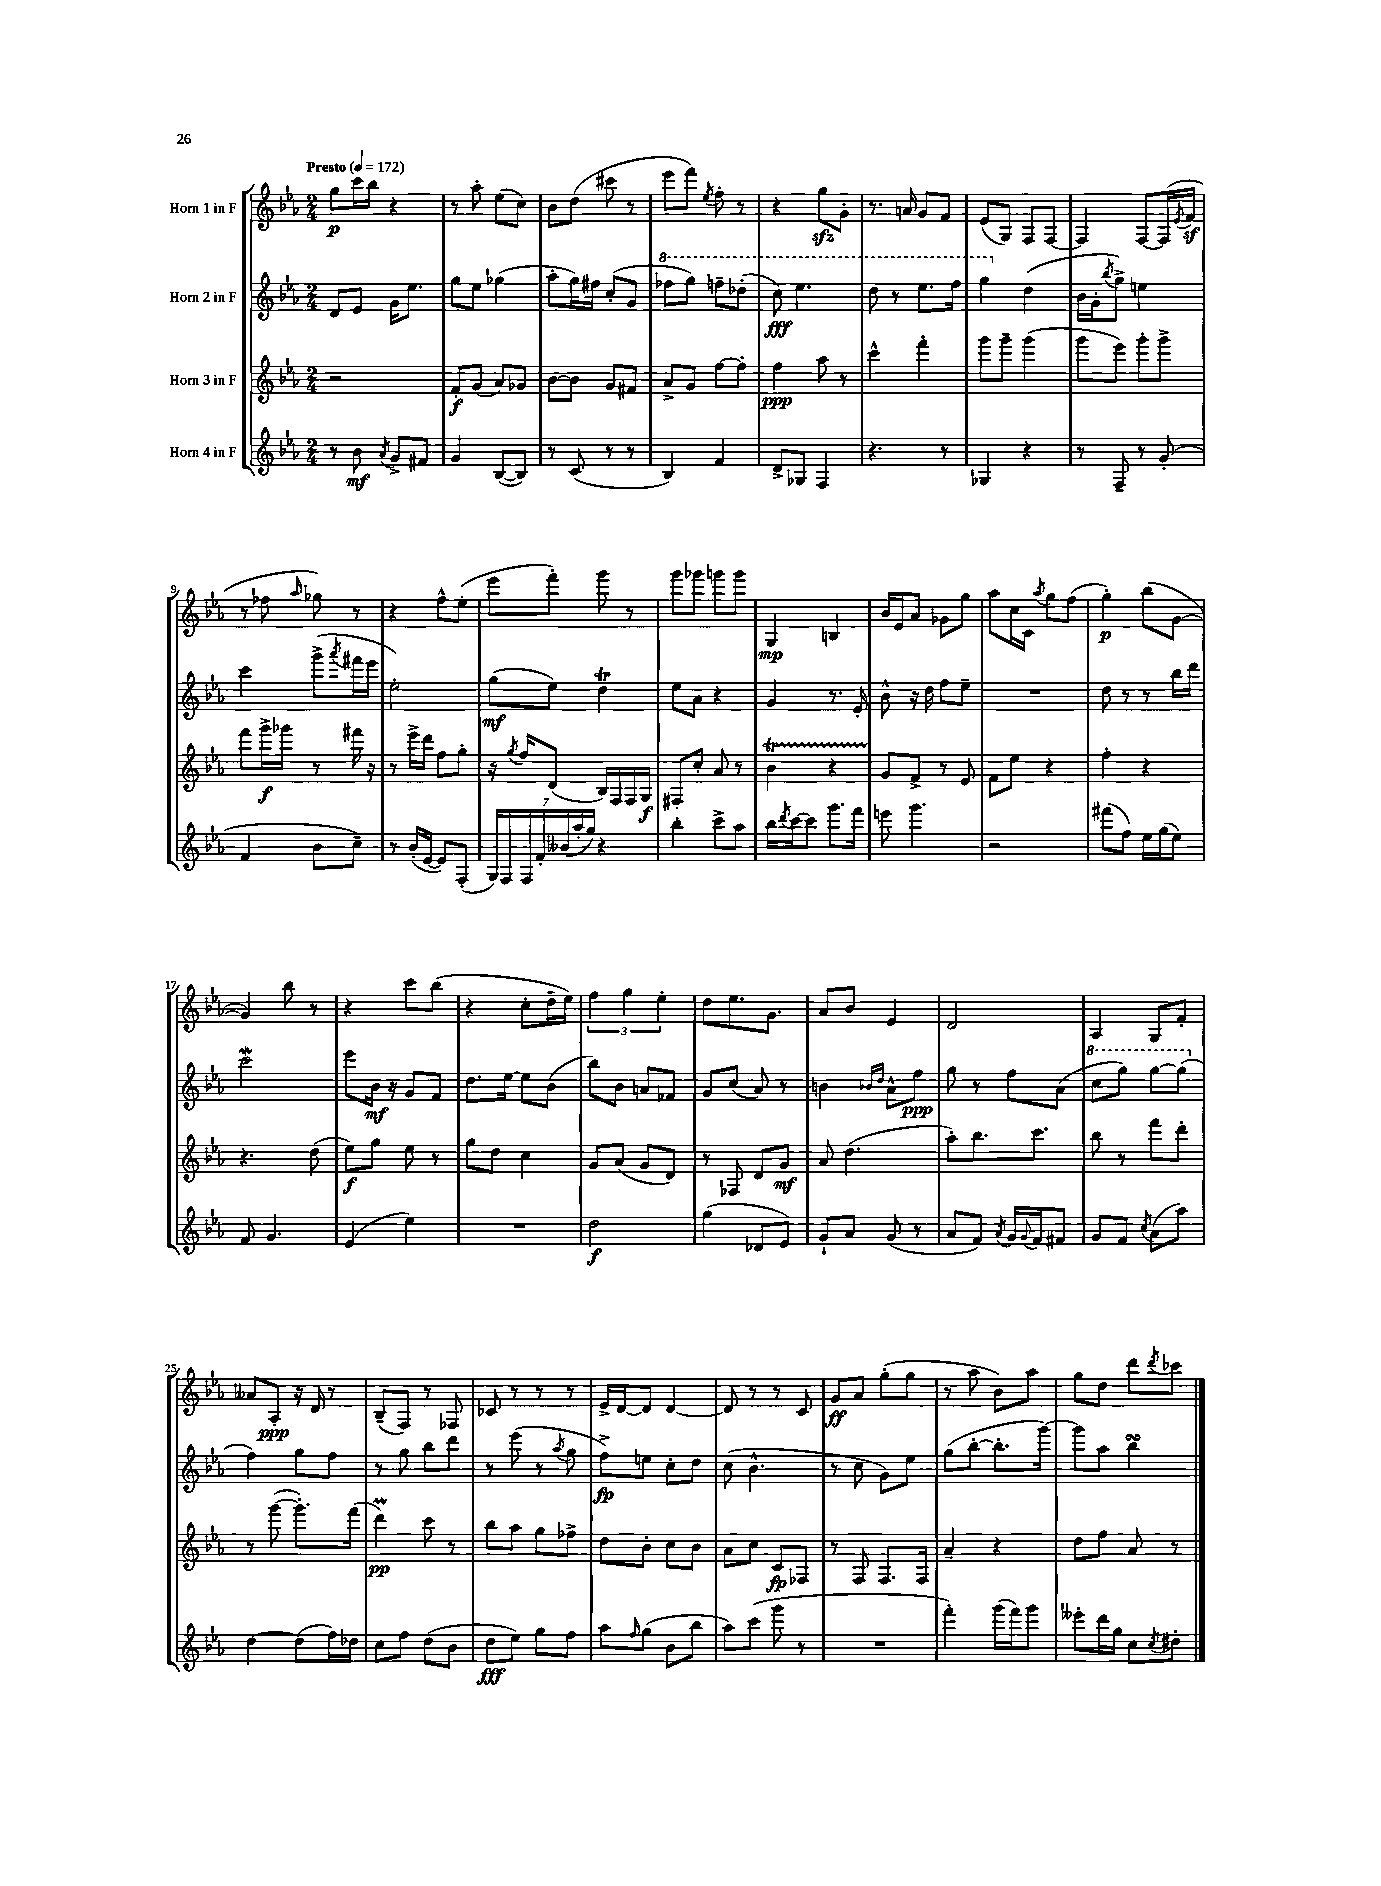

**kern	**kern	**kern	**kern
*staff4	*staff3	*staff2	*staff1
*clefG2	*clefG2	*clefG2	*clefG2
*k[b-e-a-]	*k[b-e-a-]	*k[b-e-a-]	*k[b-e-a-]
*M2/4	*M2/4	*M2/4	*M2/4
*MM172	*MM172	*MM172	*MM172
8r	2r	8d	8gg
8b-	.	8e-	16ccc
.	.	.	16bb-
8qa-	.	.	.
8g^	.	16g	4r
.	.	8.ee-	.
8f#	.	.	.
=	=	=	=
4g	8f'	8gg	8r
.	(8g	8ee-	8aa-'
([8B-	8a-)	(4gg-	(8ee-
8B-])	8g-	.	8cc)
=	=	=	=
8r	[8b-	8aa-'	8b-
(8c	8b-]	16gg)	(8dd
.	.	16ff#	.
8r	8g	(8cc'	8ccc#
8r	8f#	8g	8r
=	=	=	=
4B-)	8a-^	8fff-	8eee-
.	8g	8ggg)	8fff)
.	.	.	8qee-
4f	[8ff	8fff~	8ff'
.	8ff']	(8ddd-'	8r
=	=	=	=
8d^	4ff	8ccc)	4r
8G-	.	4.eee-	.
4F	8aa-	.	8gg
.	8r	.	8g'
=	=	=	=
4.r	4ccc^^	8ddd	8.r
.	.	8r	.
.	.	.	16a
.	4fff'	8.eee-	8g
8r	.	.	8f
.	.	16fff	.
=	=	=	=
4G-	8ggg	4ggg	(8e-
.	8ggg~	.	8G)
4r	(4ggg	(4dd	8F
.	.	.	[8F
=	=	=	=
8r	8ggg	16b-	4F]
.	.	16g'	.
.	.	8qbb-	.
8F~	8eee-)	8gg^)	.
8r	8ggg'	4ee	[8F
(8g'	8ggg^	.	(16F]
.	.	.	8qe-
.	.	.	16f
=	=	=	=
4f	8fff	4ccc	8r
.	16ggg^	.	8ff-
.	16ggg-	.	.
.	.	.	16qqaa-
8b-	8r	(8ggg^	8gg-)
.	.	8qaaa-	.
8cc~)	16fff#	16fff#	8r
.	16r	16eee-	.
=	=	=	=
8r	8r	2ee-')	4r
(16b-'	16eee-^	.	.
[16e-	16ddd	.	.
8e-])	8ff	.	8ff^^
(8F'	8gg'	.	(8ee-'
=	=	=	=
28G)	16r	(8gg	8eee-
28F	.	.	.
.	8qgg	.	.
.	16ff	.	.
28F	.	.	.
28f'	.	.	.
.	(8d	8ee-)	8fff')
(28b--	.	.	.
28aa-'	.	.	.
28gg)	.	.	.
4r	16B-)	4dd	8ggg
.	16F	.	.
.	16F	.	8r
.	16G	.	.
=	=	=	=
4bb-'	8F#'	8ee-	8ggg
.	8cc'	8a-	8ggg-
8ccc^	8a-	4r	8ggg
8aa-	8r	.	8ggg
=	=	=	=
16bb-	4b-	4g	4G
8qddd	.	.	.
[16ccc	.	.	.
8ccc]	.	.	.
8.ggg	4r	8.r	4B
16fff	.	16e-'	.
=	=	=	=
8eee	8g	8b-^^	16b-
.	.	.	16e-
4.ggg	8f^	16r	8a-
.	.	16dd	.
.	8r	8ff	8g-
.	8e-	8ee-~	8gg
=	=	=	=
2r	8f	2r	8aa-
.	8ee-	.	16cc
.	.	.	16c
.	.	.	8qaa-
.	4r	.	8gg
.	.	.	(8ff
=	=	=	=
(8fff#	4ff'	8dd	4gg')
8ff)	.	8r	.
16ee-	4r	8r	(8bb-
(16gg	.	.	.
8ee-)	.	16bb-	[8g
.	.	16ddd	.
=	=	=	=
8f	4.r	2ccc	4g])
4.g	.	.	.
.	.	.	8bb-
.	(8dd	.	8r
=	=	=	=
(4e-	8ee-)	8eee-	4r
.	8gg	16b-	.
.	.	16r	.
4ee-)	8ee-	8g	8ccc
.	8r	8f	(8bb-
=	=	=	=
2r	8gg	8.dd	4r
.	8dd	.	.
.	.	[16ee-	.
.	4cc	8ee-]	8cc'
.	.	(8b-	16dd~
.	.	.	16ee-)
=	=	=	=
2dd	8g	8bb-)	6ff
.	(8a-	8b-	.
.	.	.	6gg
.	8g	8a	.
.	.	.	6ee-'
.	8d)	8f-	.
=	=	=	=
(4gg	8r	8g	8dd
.	8F-	(8cc	8.ee-
8d-	8d	8a-)	.
.	.	.	8.g
8e-)	8g	8r	.
=	=	=	=
8g`	8a-	4b	8a-
8a-	(4.dd	.	8b-
.	.	16qqb-	.
.	.	16qqdd	.
(8g	.	8a-^^	4e-
8r	.	8ff	.
=	=	=	=
8a-	8aa-')	8gg	2d
8f)	8.bb-	8r	.
8qa-	.	.	.
16g	.	8ff	.
8qqg	.	.	.
16f	8.ccc	.	.
8f#	.	(8a-	.
=	=	=	=
8g	8bb-	8ccc	4A-
8f	8r	8ggg)	.
8qcc	.	.	.
(8a-	8fff	[8ggg	8G
8aa-)	8ddd'	(8ggg]	8f'
=	=	=	=
[4dd	8r	4ff)	8a--
.	([8ggg	.	8A-'
(8dd]	8.ggg'])	8gg	16r
.	.	.	16d
16ff)	.	8ff	8r
16dd-	(16fff	.	.
=	=	=	=
8cc	4ddd)	8r	(8B-~
8ff	.	8gg	8F)
(8dd	8ccc	8bb-	8r
8b-	8r	8ddd	8F-
=	=	=	=
8dd	8bb-	8r	8c-
8ee-)	8aa-	(8eee-	8r
8gg	8gg	8r	8r
.	.	8qaa-	.
8ff	8ff-^	8gg	8r
=	=	=	=
8aa-	8dd	8ff^)	16e-^
.	.	.	[16d
16qqff	.	.	.
(8gg	8b-'	8ee	8d]
8b-	8cc	8cc'	[4d
8bb-	8b-	8dd	.
=	=	=	=
8aa-)	8a-	(8cc	8d]
(8ccc	8cc	4.b-^^	8r
8ggg	8c	.	8r
8r	8F-	.	8c
=	=	=	=
2r	8r	8r	8g
.	8F	8cc	8a-
.	8.F	8g)	(8gg'
.	.	8ee-	8gg
.	16F	.	.
=	=	=	=
4fff')	4a-~	(8gg	8r
.	.	[8bb-'	8aa-
(16ggg	4r	8.bb-']	8b-)
16fff)	.	.	.
8ggg	.	.	8aa-
.	.	[16ggg)	.
=	=	=	=
8eee--'	8dd	8ggg]	8gg
16ddd	8ff	8aa-	8dd
16gg	.	.	.
8cc	8a-	4bb-	8ddd
8qcc	.	.	8qddd
8dd#'	8r	.	8ccc-
==	==	==	==
*-	*-	*-	*-
